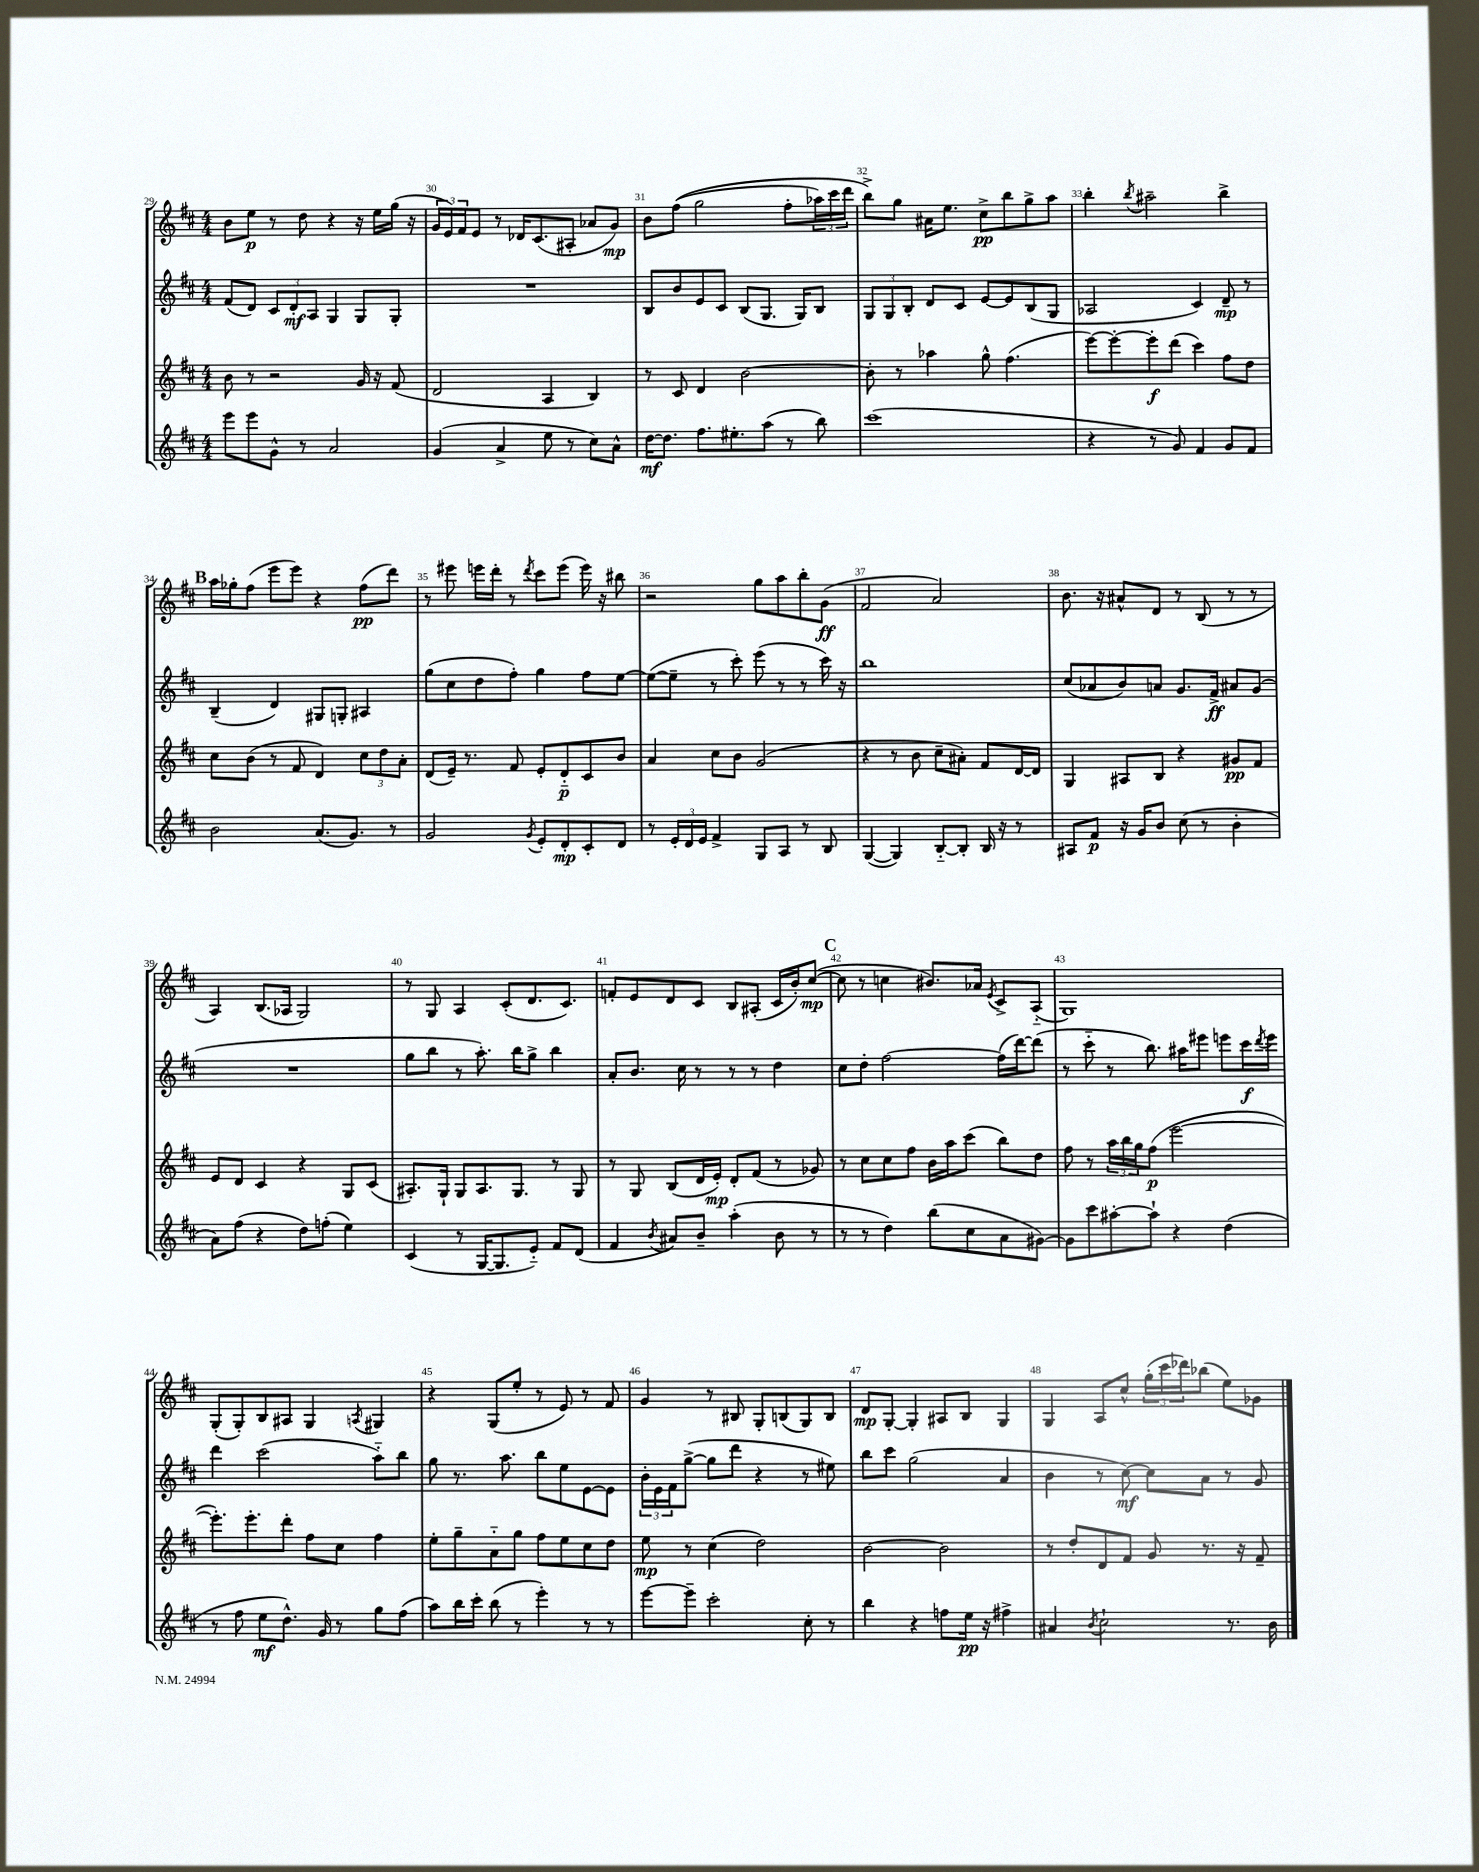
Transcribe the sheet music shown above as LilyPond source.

<<
\new StaffGroup <<
\new Staff = "s0" {
    \clef treble \key d \major \numericTimeSignature \time 4/4
    b'8 e''8\p r8 d''8 r4 r16 e''16 g''16( r16 |
    \tuplet 3/2 { g'16 e'16) fis'16 } e'8 r8 des'16 cis'8.( ais8-. aes'8 g'8\mp) |
    b'8 fis''8(\( g''2 fis''8-. \tuplet 3/2 { aes''16) cis'''16 d'''16 } |
    b''8->\) g''8 ais'16 e''8. cis''8->\pp b''8 g''8-> a''8 |
    b''4-. \acciaccatura { b''8 } ais''2-- b''4-> |
    \mark \markup { \bold "B" } a''16 ges''16-. fis''8( e'''8 e'''8) r4 fis''8\pp( d'''8) |
    r8 eis'''8 e'''16 d'''16-. r8 \acciaccatura { d'''8 } cis'''8 e'''8( e'''16) r16 bis''8 |
    r2 g''8 a''8 b''8-. g'8\ff( |
    fis'2 a'2) |
    b'8. r16 ais'8-^ d'8 r8 b8( r8 r8 |
    a4) b8.( aes16 g2) |
    r8 g8 a4 cis'8-.( d'8. cis'8.) |
    f'8-. e'8 d'8 cis'8 b8 ais8-.( cis'16 b'16-.) cis''8~\mp( |
    \mark \markup { \bold "C" } cis''8 r8 c''4 bis'8.) aes'16 \acciaccatura { e'8 } cis'8-> a8-_( |
    g1) |
    g8-.( g8-.) b8 ais8 g4 \acciaccatura { a8 } gis4 |
    r4 g8( e''8-. r8 e'8) r8 fis'8 |
    g'4 r8 bis8 g8-. b8( g8) b8 |
    d'8\mp g8~-. g4-. ais8 b8 g4 |
    g4 a8 cis''8-^ \tuplet 3/2 { g''16-.( cis'''16 des'''16) } bes''8( e''8) ges'8 \bar "|." |
}
\new Staff = "s1" {
    \clef treble \key d \major \numericTimeSignature \time 4/4
    fis'8( d'8) \tuplet 3/2 { cis'8 d'8-.\mf a8 } g4 g8 g8-. |
    R1 |
    b8 b'8 e'8 cis'8 b8( g8. g16) b8 |
    \tuplet 3/2 { g8 g8 b8-. } d'8 cis'8 e'8~ e'8 b8( g8 |
    aes2 cis'4) d'8--\mp r8 |
    \mark \markup { \bold "B" } b4--( d'4) gis8 g8-. ais4 |
    g''8( cis''8 d''8 fis''8-.) g''4 fis''8 e''8~ |
    e''8~( e''8-- r8 cis'''8-.) e'''8( r8 r8 cis'''16) r16 |
    b''1 |
    cis''8( aes'8 b'8) a'8 g'8. fis'16->\ff ais'8 g'8( |
    R1 |
    g''8 b''8 r8 a''8.-.) b''16 g''8-> b''4 |
    a'8-. b'8. cis''16 r8 r8 r8 d''4 |
    \mark \markup { \bold "C" } cis''8 d''8-. fis''2~ fis''16( d'''16~) d'''8( |
    r8 cis'''8-_ r8 b''8.) ais''16 eis'''8 e'''8 cis'''16\f \acciaccatura { d'''8 } e'''16 |
    d'''4 cis'''2( a''8-_) b''8 |
    g''8 r8. a''8. b''8 e''8 e'8~ e'8 |
    \tuplet 3/2 { b'16-. e'16 fis'16 } g''8~->( g''8 d'''8 r4 r8 eis''8) |
    b''8 cis'''8 g''2( a'4 |
    b'4 r8 cis''8~\mf) cis''8 a'8 r8 g'8 \bar "|." |
}
\new Staff = "s2" {
    \clef treble \key d \major \numericTimeSignature \time 4/4
    b'8 r8 r2 g'16 r16 fis'8( |
    d'2 a4 b4) |
    r8 cis'8 d'4 b'2~ |
    b'8-. r8 aes''4 g''8-^ fis''4.( |
    e'''8~) e'''8~-. e'''8-.\f d'''8( cis'''4) fis''8 d''8 |
    \mark \markup { \bold "B" } cis''8 b'8( r8 fis'8 d'4) \tuplet 3/2 { cis''8 d''8 a'8-. } |
    d'8( e'16--) r8. fis'8 e'8-. d'8-_\p cis'8 b'8 |
    a'4 cis''8 b'8 g'2( |
    r4 r8 b'8 cis''8-- ais'8-.) fis'8 d'16~ d'16 |
    g4 ais8 b8 r4 gis'8\pp fis'8 |
    e'8 d'8 cis'4 r4 g8 cis'8( |
    ais8.-.) g16-! g8 ais8. g8. r8 g8 |
    r8 g8 b8( d'16 e'16-.\mp) d'8-. fis'8( r8 ges'8) |
    \mark \markup { \bold "C" } r8 cis''8 cis''8 fis''8 b'16 a''16 cis'''8( b''8) d''8 |
    fis''8 r8 \tuplet 3/2 { a''16 b''16 g''16 } fis''8\p( e'''2~ |
    e'''8.-.) e'''8.-. d'''8-. fis''8 cis''8 fis''4 |
    e''8-. g''8-- a'8-_ g''8 fis''8 e''8 cis''8 d''8 |
    e''8\mp r8 cis''4( d''2) |
    b'2~ b'2 |
    r8 d''8-. d'8 fis'8 g'8 r8. r16 fis'8-- \bar "|." |
}
\new Staff = "s3" {
    \clef treble \key d \major \numericTimeSignature \time 4/4
    e'''8 e'''8 g'8-^ r8 a'2 |
    g'4( a'4-> e''8 r8 cis''8) a'8-^ |
    d''16~\mf d''8. fis''8. eis''8.-. a''8( r8 b''8) |
    cis'''1( |
    r4 r8 g'8) fis'4 g'8 fis'8 |
    \mark \markup { \bold "B" } b'2 a'8.( g'8.) r8 |
    g'2 \acciaccatura { g'8 } e'8-. d'8-.\mp cis'8-. d'8 |
    r8 \tuplet 3/2 { e'16-. d'16 e'16 } fis'4-> g8 a8 r8 b8 |
    g4~( g4) b8~-_ b8-. b16 r16 r8 |
    ais8 fis'8\p r16 g'16 b'8 cis''8( r8 b'4-. |
    a'8) fis''8( r4 d''8) f''8-.( e''4) |
    cis'4( r8 g16~ g8. e'8-_) fis'8 d'8( |
    fis'4 \acciaccatura { b'8 } ais'8) b'8-- a''4-.( b'8 r8 |
    \mark \markup { \bold "C" } r8 r8 d''4) b''8( cis''8 a'8 gis'8~) |
    gis'8 cis'''8 ais''8~-. ais''8-! r4 d''4( |
    r8 fis''8 e''8\mf d''8.-^) g'16 r8 g''8 fis''8( |
    a''8) b''16 cis'''16-. b''8( r8 e'''4-.) r8 r8 |
    e'''8~ e'''8-- cis'''2-. cis''8-. r8 |
    b''4 r4 f''8 e''16\pp r16 fis''4-> |
    ais'4 \acciaccatura { b'8 } cis''2-! r8. b'16 \bar "|." |
}
>>
>>
\layout { \context { \Score currentBarNumber = #29 \override BarNumber.break-visibility = ##(#f #t #t) barNumberVisibility = #all-bar-numbers-visible } }
